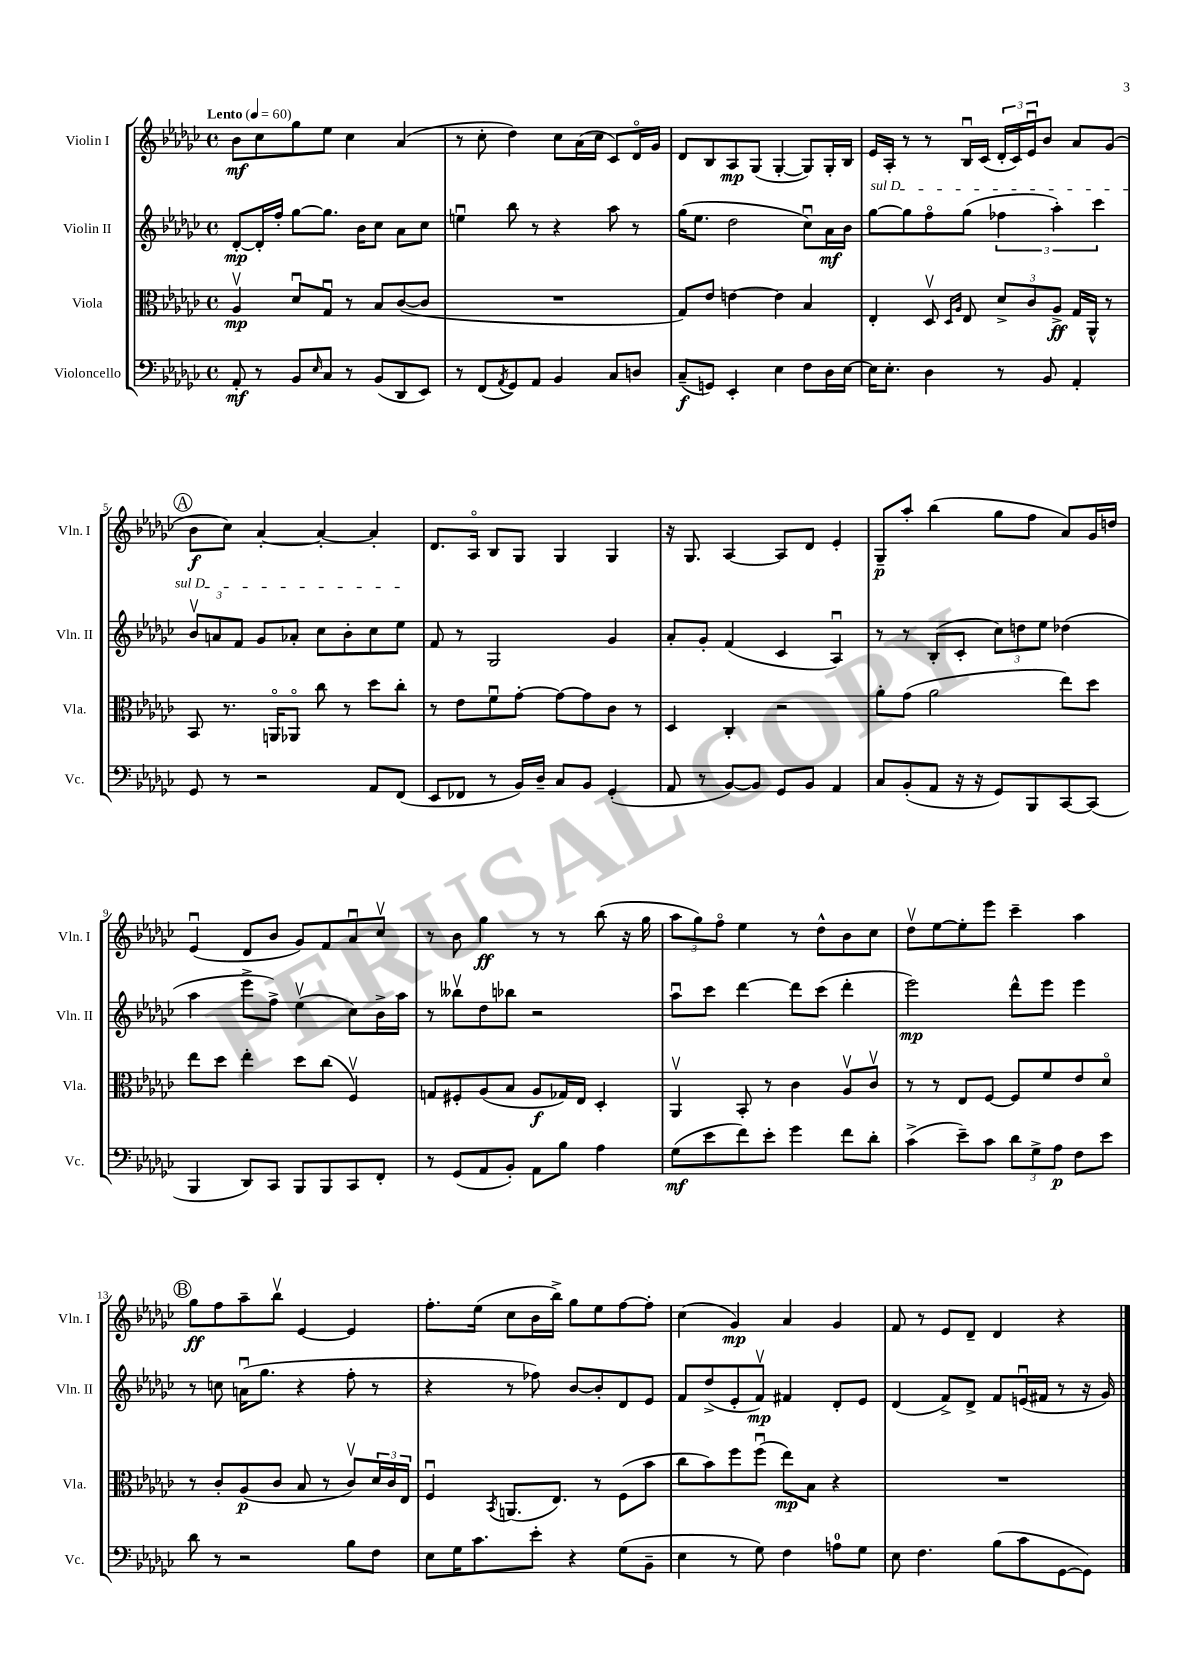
<<
\new StaffGroup <<
\new Staff = "s0" \with { instrumentName = "Violin I" shortInstrumentName = "Vln. I" } {
    \clef treble \key ges \major \defaultTimeSignature \time 4/4 \tempo "Lento" 4 = 60
    bes'8\mf ces''8 ges''8 ees''8 ces''4 aes'4( |
    r8 ces''8-. des''4) ces''8 aes'16( ces''16 ces'8) des'16\flageolet ges'16 |
    des'8 bes8 aes8\mp ges8( ges4~-. ges8) ges16-. bes16 |
    ees'16 aes16-. r8 r8 bes16\downbow ces'16( \tuplet 3/2 { des'16-. ces'16) ees'16\downbow } bes'8 aes'8 ges'8( |
    \mark \markup { \circle "A" } bes'8\f ces''8) aes'4~-. aes'4~-. aes'4-. |
    des'8. aes16\flageolet bes8 ges8 ges4 ges4 |
    r16 ges8. aes4~ aes8 des'8 ees'4-. |
    ges8--\p aes''8-. bes''4( ges''8 f''8 aes'8) ges'16 d''16 |
    ees'4\downbow( des'8 bes'8 ges'8) f'8 aes'8\downbow ces''8\upbow |
    r8 bes'8 ges''4\ff r8 r8 bes''8( r16 ges''16 |
    \tuplet 3/2 { aes''8 ges''8) f''8\flageolet } ees''4 r8 des''8-^ bes'8 ces''8 |
    des''8\upbow ees''8~ ees''8-. ees'''8 ces'''4-- aes''4 |
    \mark \markup { \circle "B" } ges''8\ff f''8 aes''8-- bes''8\upbow ees'4~ ees'4 |
    f''8.-. ees''16( ces''8 bes'16 bes''16->) ges''8 ees''8 f''8~ f''8-. |
    ces''4( ges'4\mp) aes'4 ges'4 |
    f'8 r8 ees'8 des'8-- des'4 r4 \bar "|." |
}
\new Staff = "s1" \with { instrumentName = "Violin II" shortInstrumentName = "Vln. II" } {
    \clef treble \key ges \major \defaultTimeSignature \time 4/4
    des'8~-.\mp des'16-. f''16-. ges''8~ ges''8. bes'16 ces''8 aes'8 ces''8 |
    e''4\downbow bes''8 r8 r4 aes''8 r8 |
    ges''16( ees''8. des''2 ces''8\downbow) aes'16\mf bes'16 |
    \once \override TextSpanner.bound-details.left.text = \markup { \italic "sul D" } ges''8~\startTextSpan ges''8 f''8\flageolet ges''8( \tuplet 3/2 { fes''4 aes''4-.) ces'''4 } |
    \mark \markup { \circle "A" } \tuplet 3/2 { bes'8\upbow a'8 f'8 } ges'8 aes'8-. ces''8 bes'8-. ces''8 ees''8\stopTextSpan |
    f'8 r8 ges2 ges'4 |
    aes'8-. ges'8-. f'4( ces'4 aes4\downbow) |
    r8 r8 bes8-.( ces'8-. \tuplet 3/2 { ces''8) d''8 ees''8 } des''4( |
    aes''4 ees'''8-> f''8->) ees''4\upbow( ces''8) bes'16-> aes''16 |
    r8 beses''8\upbow des''8 bes''8 r2 |
    aes''8\downbow ces'''8 des'''4~ des'''8 ces'''8( des'''4-. |
    ees'''2\mp) des'''8-^ ees'''8 ees'''4 |
    \mark \markup { \circle "B" } r8 c''8 a'16\downbow( ges''8. r4 f''8-. r8 |
    r4 r8 fes''8) bes'8~ bes'8-. des'8 ees'8 |
    f'8 des''8->( ees'8-. f'8\upbow\mp) fis'4 des'8-. ees'8 |
    des'4( f'8->) des'8-> f'8 e'16\downbow( fis'16 r8 r16 ges'16) \bar "|." |
}
\new Staff = "s2" \with { instrumentName = "Viola" shortInstrumentName = "Vla." } {
    \clef alto \key ges \major \defaultTimeSignature \time 4/4
    aes4\upbow\mp des'8\downbow ges8\downbow r8 bes8 ces'8~( ces'8 |
    R1 |
    ges8) ees'8 e'4~ e'4 bes4 |
    ees4-. des8\upbow \grace { des16 aes16 } ees8 \tuplet 3/2 { des'8-> ces'8 aes8->\ff } ges16 aes,16-^ r8 |
    \mark \markup { \circle "A" } bes,8 r8. a,16\flageolet aes,8\flageolet ces''8 r8 des''8 ces''8-. |
    r8 ees'8 f'8\downbow ges'8~-. ges'8~ ges'8 ces'8 r8 |
    des4 ces4-. r2 |
    aes'8-. ges'8( aes'2 ees''8) des''8 |
    ees''8 des''8 ees''4-. des''8 ces''8( f4\upbow) |
    g8 fis8-. aes8( bes8 aes8\f ges16) ees16 des4-. |
    aes,4\upbow bes,8-. r8 ces'4 aes8\upbow ces'8\upbow |
    r8 r8 ees8 f8~ f8 f'8 ees'8 des'8\flageolet |
    \mark \markup { \circle "B" } r8 ces'8-. aes8\p( ces'8 bes8 r8 ces'8\upbow) \tuplet 3/2 { des'16 ces'16 ees16 } |
    f4\downbow \acciaccatura { bes,8 } a,8.( ees8.) r8 f8( bes'8 |
    ces''8 bes'8) f''8 f''8\downbow( ees''8\mp) bes8 r4 |
    R1 \bar "|." |
}
\new Staff = "s3" \with { instrumentName = "Violoncello" shortInstrumentName = "Vc." } {
    \clef bass \key ges \major \defaultTimeSignature \time 4/4
    aes,8-.\mf r8 bes,8 \grace { ees16 } ces8 r8 bes,8( des,8 ees,8) |
    r8 f,8( \acciaccatura { aes,8 } ges,8) aes,8 bes,4 ces8 d8 |
    ces8--\f( g,8) ees,4-. ees4 f8 des16 ees16~ |
    ees16 ees8.-. des4 r8 bes,8 aes,4-. |
    \mark \markup { \circle "A" } ges,8 r8 r2 aes,8 f,8( |
    ees,8 fes,8 r8 bes,16) des16-- ces8 bes,8 ges,4-.( |
    aes,8 r8 bes,8~) bes,8 ges,8 bes,8 aes,4 |
    ces8 bes,8-.( aes,8 r16 r16 ges,8) bes,,8 ces,8~ ces,8( |
    bes,,4 des,8) ces,8 bes,,8 bes,,8 ces,8 f,8-. |
    r8 ges,8( aes,8 bes,8-.) aes,8 bes8 aes4 |
    ges8\mf( ees'8 f'8) ees'8-. ges'4 f'8 des'8-. |
    ces'4->( ees'8--) ces'8 \tuplet 3/2 { des'8 ges8-> aes8\p } f8 ees'8 |
    \mark \markup { \circle "B" } des'8 r8 r2 bes8 f8 |
    ees8 ges16 ces'8. ees'8-. r4 ges8( bes,8-- |
    ees4 r8 ges8) f4 a8-0 ges8 |
    ees8 f4. bes8( ces'8 ges,8~ ges,8) \bar "|." |
}
>>
>>
